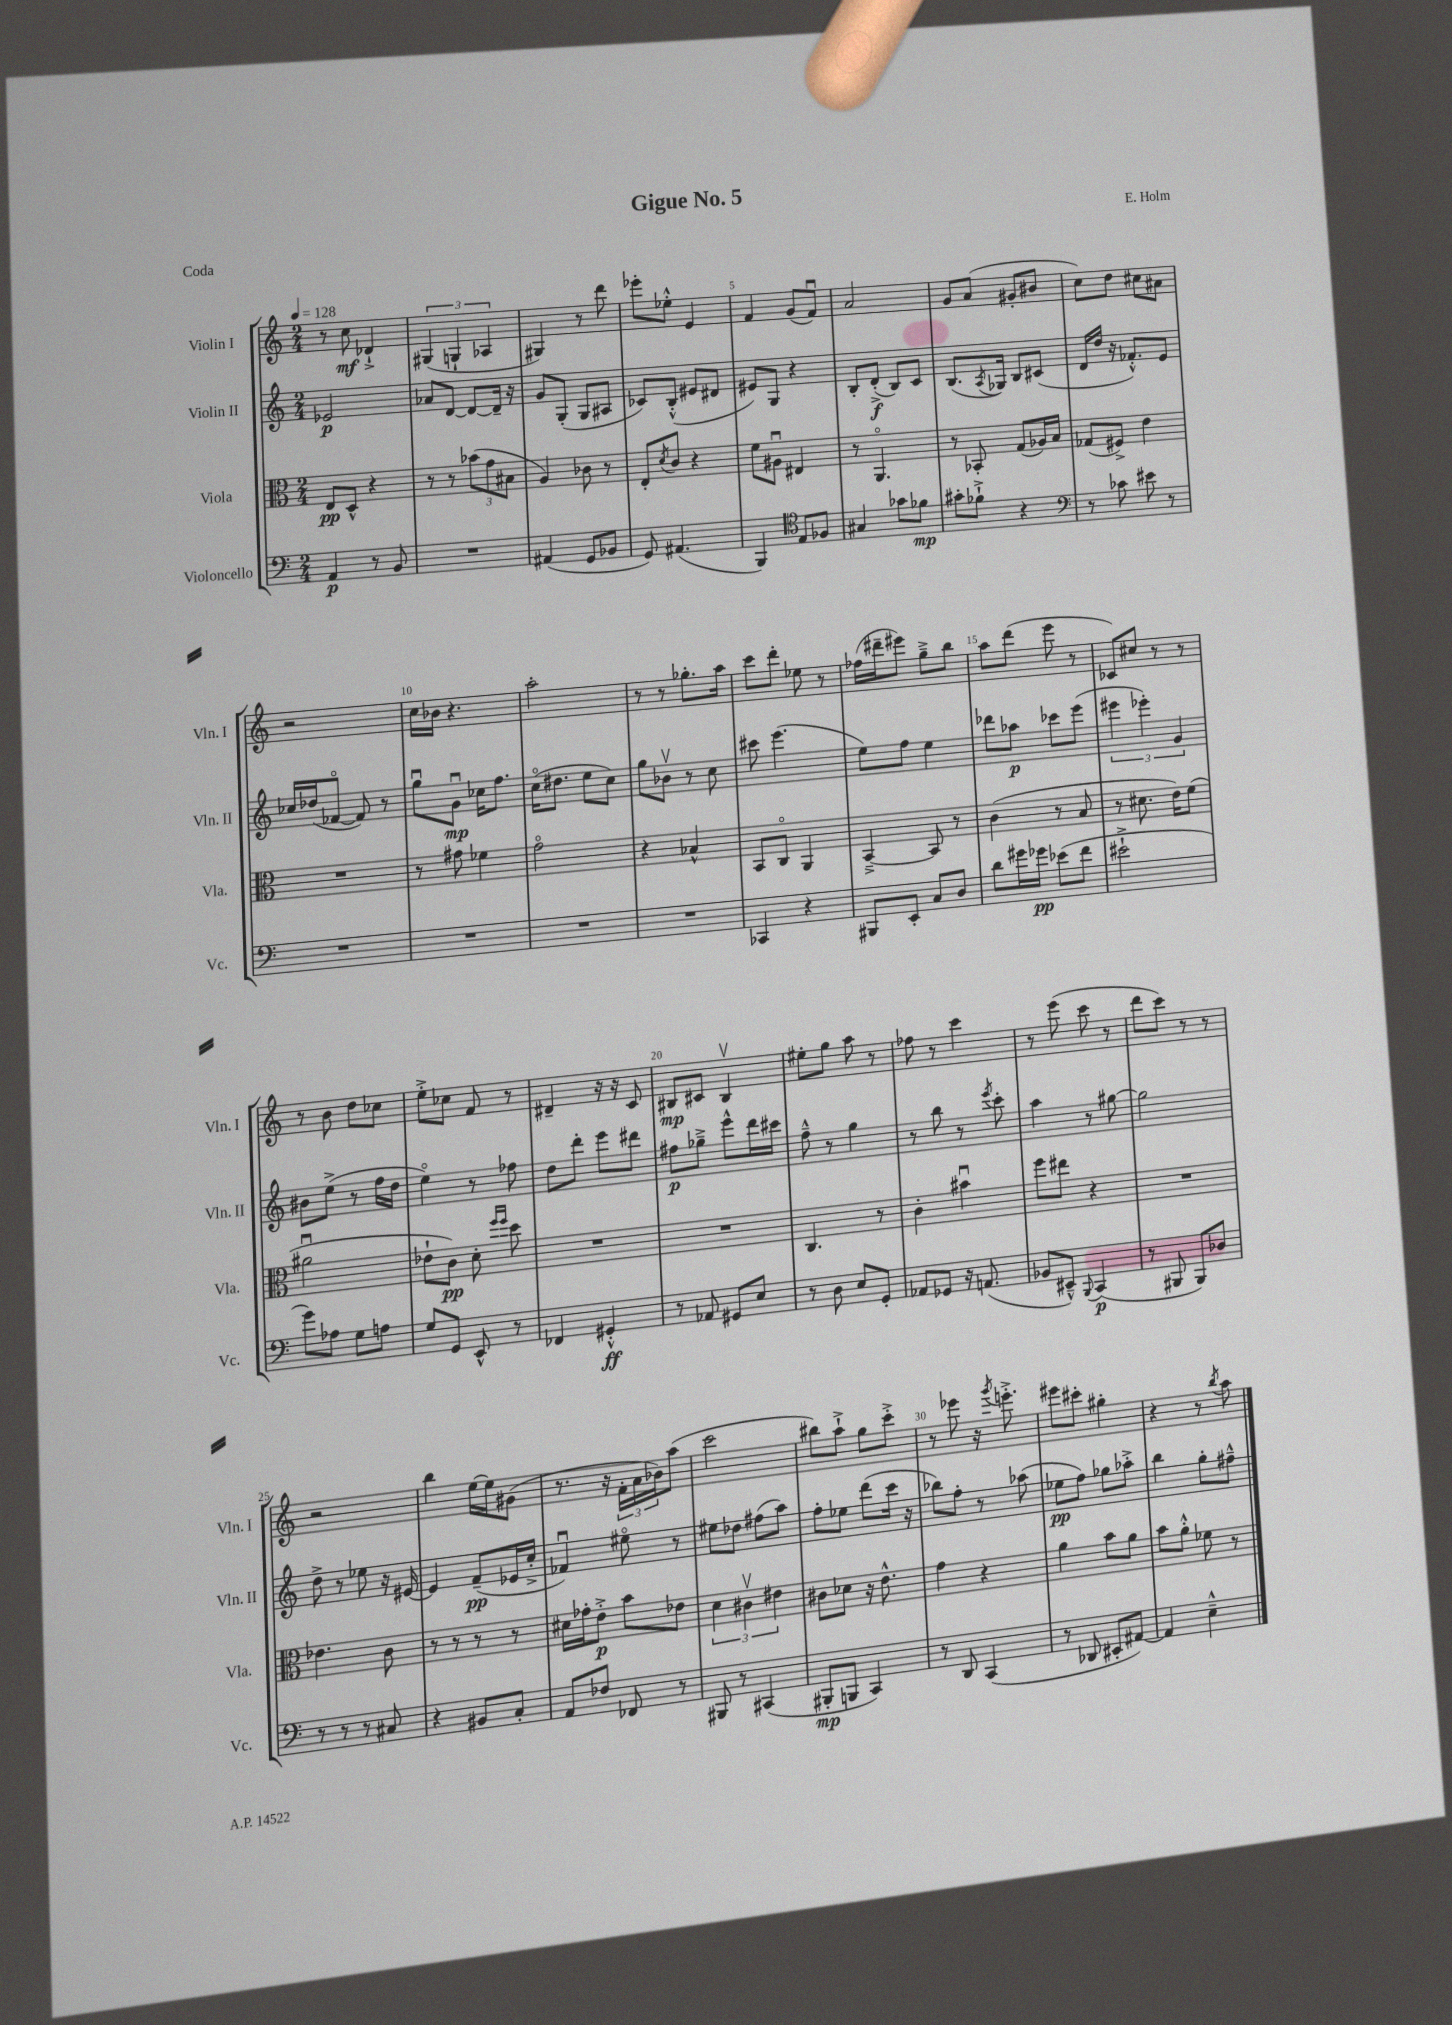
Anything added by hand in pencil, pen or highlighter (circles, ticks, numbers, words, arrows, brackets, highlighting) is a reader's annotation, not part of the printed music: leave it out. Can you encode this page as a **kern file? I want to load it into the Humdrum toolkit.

**kern	**kern	**kern	**kern
*staff4	*staff3	*staff2	*staff1
*clefF4	*clefC3	*clefG2	*clefG2
*k[]	*k[]	*k[]	*k[]
*M2/4	*M2/4	*M2/4	*M2/4
*MM128	*MM128	*MM128	*MM128
4AA	8E	2e-	8r
.	8D^^	.	8cc
8r	4r	.	4d-`^
8BB	.	.	.
=	=	=	=
2r	8r	8a-	(6G#
.	8r	[8d	.
.	.	.	6G`
.	(12b-	8d_	.
.	12g	.	6A-
.	.	16d~]	.
.	12B#	.	.
.	.	16r	.
=	=	=	=
(4AA#	4A)	8g	4G#)
.	.	(8G'	.
8GG	8c-	8G	8r
8BB-	8r	8A#	8ddd
=	=	=	=
8GG)	8E'	8c-)	8eee-'
.	8qd	.	.
(4.AA#	8c	(8B'^^	8ee-'^^
.	4r	8e#	4e
.	.	8d#	.
=	=	=	=
4BBB)	8f	8e#)	4f
.	8A#u	8G	.
*clefC4	*	*	*
8E	4E#	4r	(8g
8F-	.	.	8fu)
=	=	=	=
4G#	8r	8B'	2a
.	4.AAo	(8d'^	.
8g-	.	8B)	.
8f-	.	8c	.
=	=	=	=
8g#'	8r	(8.B	8g
8f-`^	8BB-'	.	(8a
.	.	8qA	.
.	.	16G-)	.
4r	(8G	8B	8g#'
.	16A-)	(8c#	8b#
.	16B	.	.
=	=	=	=
*clefF4	*	*	*
8r	(8G-	16d	8cc)
.	.	16dd	.
8c-	8F#^)	16r	8dd
.	.	8.f-'^^)	.
8e#	4e	.	8cc#
8r	.	8e	8a#
=	=	=	=
2r	2r	16cc-	2r
.	.	(16dd-	.
.	.	[8f-o	.
.	.	8f-])	.
.	.	8r	.
=	=	=	=
2r	8r	8ggu	16cc
.	.	.	16b-
.	8g#	8gu	4.r
.	4f-	16cc-	.
.	.	8.ff	.
=	=	=	=
2r	2go	(16cco	2aa'
.	.	8.dd#	.
.	.	8ee	.
.	.	8cc)	.
=	=	=	=
2r	4r	8gg	8r
.	.	8b-v	8r
.	4B-^^	8r	8.gg-'
.	.	8cc	.
.	.	.	16aa
=	=	=	=
4CC-	8BB	8ccc#	8ccc
.	8Co	(4.eee	8ddd'
4r	4AA	.	8ee-
.	.	.	8r
=	=	=	=
8BBB#	[4BB~^	8ee)	(16ff-
.	.	.	16ddd#~
8EE'	.	8ff	8eee#)
8C	8BB]	4ee	8gg~^
8D	8r	.	8bb
=	=	=	=
8d	(4c	8ddd-	8aa
16g#	.	8aa-	(8ddd
16g-	.	.	.
(8e-	8r	8ccc-	8eee
8f	8B	(8eee	8r
=	=	=	=
2e#`^	8r	6eee#	8c-)
.	8.d#	.	8cc#
.	.	6eee-')	.
.	.	.	8r
.	16e)	.	.
.	.	6g	.
.	(8f	.	8r
=	=	=	=
8g)	2a#u	8b#	8r
8A-	.	(8ee^	8b
8G	.	8r	8dd
8A	.	16ff	8cc-
.	.	16dd	.
=	=	=	=
8G	8e-`	4eeo)	8ee'^
8GG	8c)	.	8cc-
8EE^^	8d'	8r	8f
.	16qqff	.	.
.	16qqff	.	.
8r	8dd	8ff-	8r
=	=	=	=
4FF-	2r	8dd	4d#~
.	.	8ddd'	.
4GG#'^^	.	8eee	16r
.	.	.	16r
.	.	8ddd#	8c
=	=	=	=
8r	2r	8ff#	8B#
8AA-	.	8gg-~^	8c#
8GG#	.	8eee^^	4B#v
8E	.	16ddd	.
.	.	16ccc#	.
=	=	=	=
8r	4.C	8ff~^^	8ee#'
8D	.	8r	8gg
8E	.	4gg	8aa
8GG'	8r	.	8r
=	=	=	=
8AA-	4c'	8r	8ff-
8GG-	.	8bb	8r
16r	4b#u	8r	4ccc
(8.AA	.	.	.
.	.	8qeee	.
.	.	8ccc'	.
=	=	=	=
8BB-	8ff	4aa	8r
8EE#~^^)	8ee#	.	(8eee
8qqBBB	.	.	.
(4CC	4r	8r	8ccc
.	.	[8gg#	8r
=	=	=	=
8r	2r	2gg#]	8ddd
8BBB#	.	.	8ccc)
8BBB#)	.	.	8r
8D-	.	.	8r
=	=	=	=
8r	4.e-	8dd^	2r
8r	.	8r	.
8r	.	8ee-	.
8C#	8c	16r	.
.	.	[16e#	.
=	=	=	=
4r	8r	4e#]	4bb
.	8r	.	.
8BB#	8r	(8f~	[16ee
.	.	.	16ee]
8C'	8r	16e-	(8g#
.	.	16cc'^	.
=	=	=	=
8AA	16d#	4f-u)	8.r
.	16g-'	.	.
8F-	8e'^	.	.
.	.	.	16r
8FF-	8b	8ee#o	24f'
.	.	.	24a
.	.	.	24b-)
8r	8e-	8r	(8aa
=	=	=	=
8BBB#	6d	8ee#	2ccc
8r	.	8dd-	.
.	6c#v	.	.
(4CC#	.	(8ff#	.
.	6e#	.	.
.	.	8aa)	.
=	=	=	=
8BBB#'	8c#	8ff'	8bb#)
8BBB	8d-	8ee-	8aa`^
4CC)	16r	(8ddd	8gg
.	8.e^^	.	.
.	.	16ccc	8ccc'^
.	.	16r	.
=	=	=	=
8r	4g	8bb-)	8r
8DD	.	8ff'	8eee-
(4CC	4r	8r	16r
.	.	.	8qggg
.	.	.	8.eee'^
.	.	(8aa-	.
=	=	=	=
8r	4a	8ee-	8eee#
8DD-	.	8ff)	8ccc#'
8EE#'	8b	8gg-	4gg#'
[8AA#)	8a	8aa-'^	.
=	=	=	=
4AA#]	8b	4bb	4r
.	8a'^^	.	.
4E~^^	8f-	8gg'	8r
.	.	.	8qbb
.	8r	8ff#~^^	8aa
==	==	==	==
*-	*-	*-	*-
